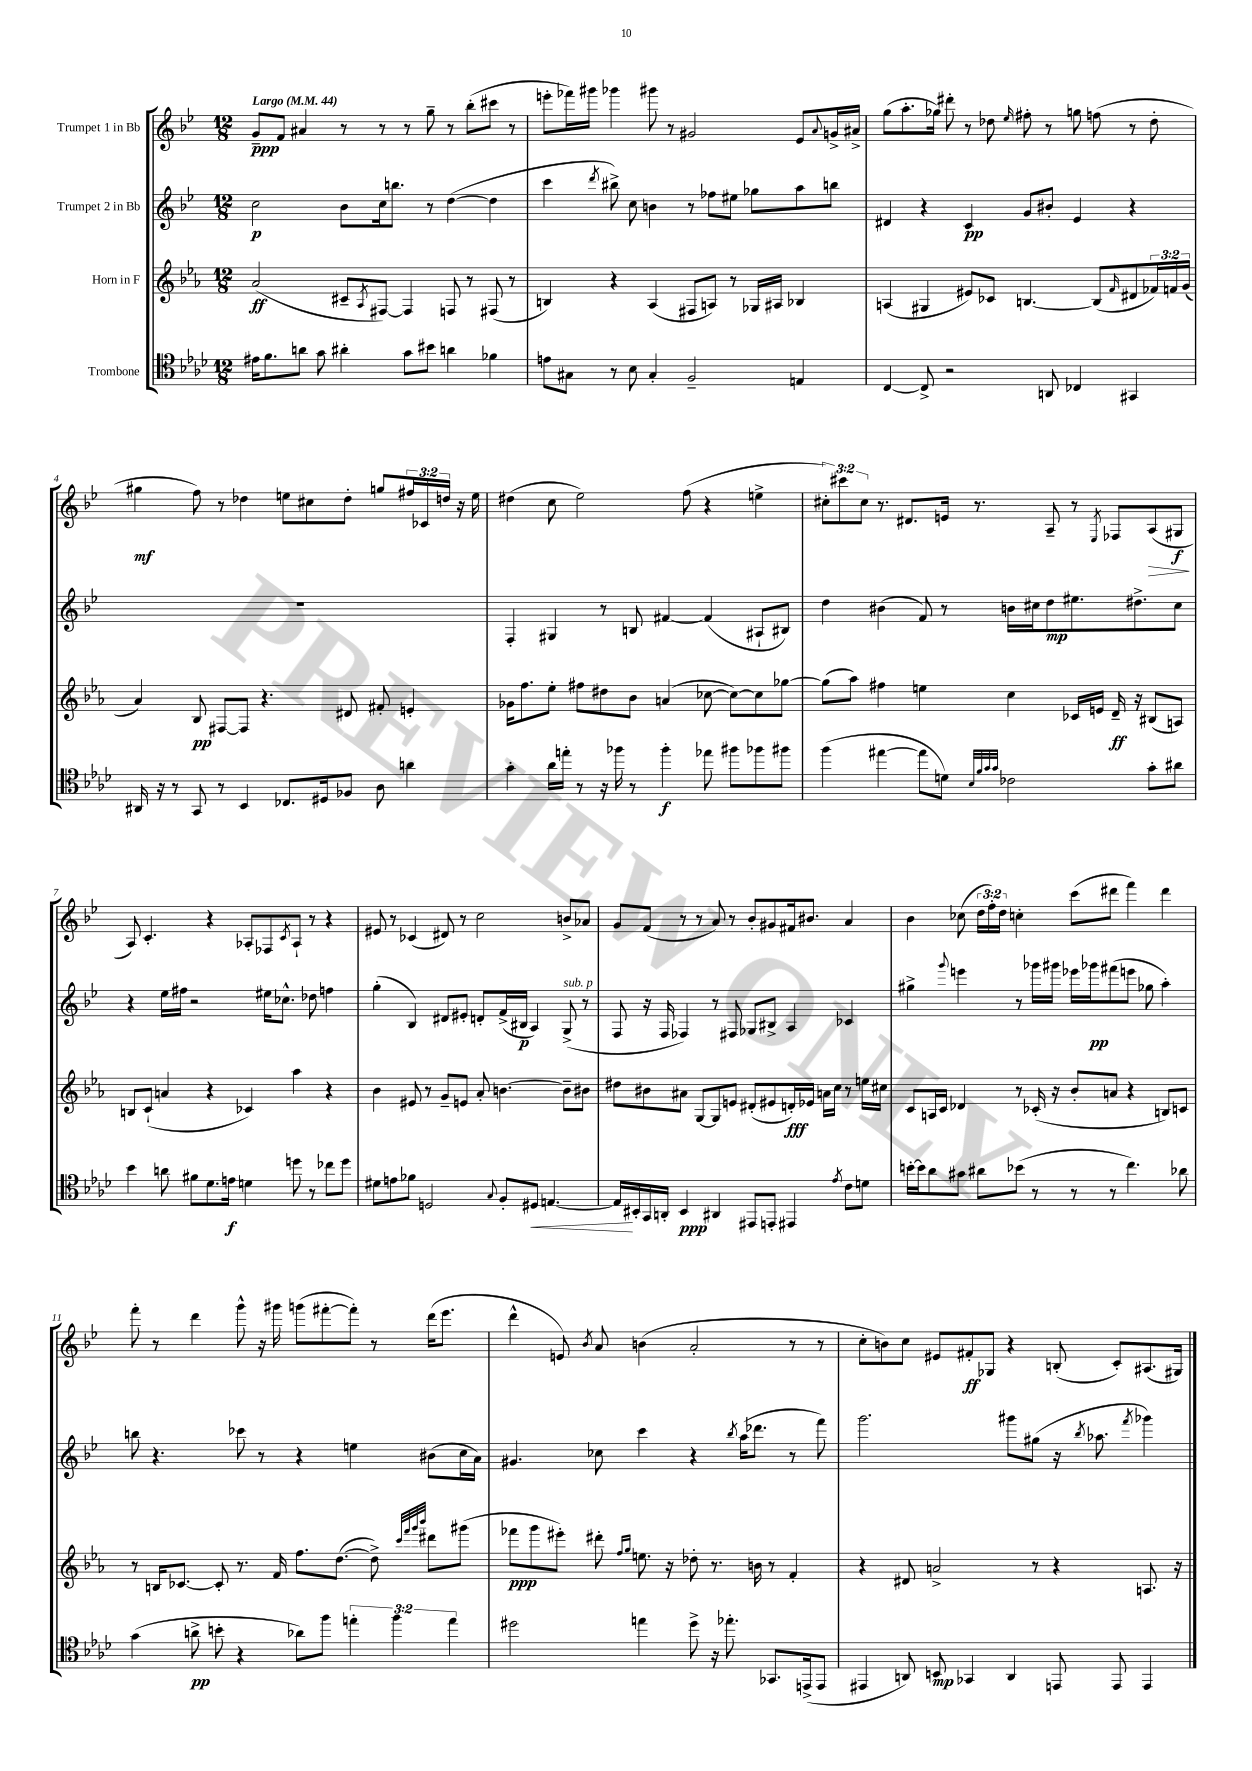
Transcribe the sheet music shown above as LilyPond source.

<<
\new StaffGroup <<
\new Staff = "s0" \with { instrumentName = "Trumpet 1 in Bb" } {
    \clef treble \key bes \major \numericTimeSignature \time 12/8 \override Staff.TupletNumber.text = #tuplet-number::calc-fraction-text \tempo "Largo" 4 = 44
    g'8--\ppp f'8 ais'4 r8 r8 r8 g''8-- r8 bes''8-.( cis'''8 r8 |
    e'''8-. fes'''16) gis'''16 ges'''4 gis'''8 r8 gis'2 ees'8 \appoggiatura { a'8 } g'16-> ais'16-> |
    g''8( a''8.-. ges''16) dis'''8-. r8 des''8 \grace { ees''16 } fis''8-. r8 g''8 f''8( r8 des''8-. |
    gis''4\mf f''8) r8 des''4 e''8 cis''8 des''8-. g''8 \tuplet 3/2 { fis''16 ces'16 d''16 } r16 e''16 |
    dis''4( c''8 ees''2) f''8( r4 e''4-> |
    \tuplet 3/2 { cis''8-.) cis'''8 cis''8 } r8. dis'8. e'16 r8. a8-- r8 \acciaccatura { ees8 } fes8 a8\>( gis8\f\! |
    a8) c'4.-. r4 aes8-. fes8 \acciaccatura { c'8 } aes8-! r8 r4 |
    eis'8 r8 ces'4( dis'8) r8 c''2 b'8-> aes'8 |
    g'8 f'8( r8 r8 a'8) r8 bes'8-. gis'8 fis'16 bis'8. a'4 |
    bes'4 ces''8( \tuplet 3/2 { d''16 f''16-.) d''16 } c''4-. c'''8( dis'''8 f'''4) dis'''4 |
    f'''8-. r8 d'''4 g'''8-^ r16 gis'''16 g'''8( fis'''8~-. fis'''8-.) r8 d'''16( ees'''8. |
    d'''4-^ e'8) \acciaccatura { bes'8 } a'8 b'4( a'2-. r8 r8 |
    c''8-. b'8) c''8 eis'8 fis'8-.\ff ges8 r4 b8-.( c'8-.) ais8.( gis16) \bar "|." |
}
\new Staff = "s1" \with { instrumentName = "Trumpet 2 in Bb" } {
    \clef treble \key bes \major \numericTimeSignature \time 12/8
    c''2\p bes'8 c''16 b''8. r8 d''4~( d''4 |
    c'''4 \acciaccatura { d'''8 } bis''8->) c''8 b'4 r8 fes''8 eis''8 ges''8 a''8 b''8 |
    dis'4 r4 c'4\pp g'8 bis'8-. ees'4 r4 |
    R1. |
    f4-. gis4 r8 b8 fis'4~ fis'4( ais8-! bis8) |
    d''4 bis'4( f'8) r8 b'16 cis''16 d''8\mp eis''8. dis''8.-> cis''8 |
    r4 ees''16 fis''16 r2 eis''16 ces''8.-^ des''8 f''4 |
    g''4-.( bes4) dis'8 eis'8-. d'8-. f'16->( bis16\p a4) g8->^\markup { \italic "sub. p" }( r8 |
    f8 r16 f16 fes4) r8 fis8 ges8 bis8-> a4 ces'4 |
    gis''4-> \appoggiatura { g'''8 } e'''4 r8 ges'''16 gis'''16 ees'''16 ges'''16\pp fis'''8( e'''8 ges''8 a''4-.) |
    b''8 r4. ces'''8 r8 r4 e''4 bis'8( c''16 a'16) |
    gis'4. ces''8 c'''4 r4 \acciaccatura { bes''8 } a''16( des'''8. r8 f'''8) |
    g'''2. gis'''8 gis''8( r16 \acciaccatura { bes''8 } aes''8. \acciaccatura { f'''8 } ges'''4) \bar "|." |
}
\new Staff = "s2" \with { instrumentName = "Horn in F" } {
    \clef treble \key ees \major \numericTimeSignature \time 12/8 \override Staff.TupletNumber.text = #tuplet-number::calc-fraction-text
    aes'2\ff( cis'8-- \acciaccatura { aes8 } fis8~) fis4 f8 r8 fis8( r8 |
    b4) r4 aes4( fis8 a8) r8 ges16 ais16 bes4 |
    a4( gis4 eis'8) ces'8 b4.~ b8( \grace { f'16 } dis'8 \tuplet 3/2 { fes'16) f'16 g'16( } |
    aes'4) bes8\pp fis8~ fis8 r4. dis'8 fis'8-. e'4-. |
    ges'16 f''8. ees''8-. fis''8 dis''8 bes'8 a'4( ces''8~ ces''8~) ces''8 ges''8~ |
    ges''8( aes''8) fis''4 e''4 c''4 ces'16 e'16 d'16--\ff r16 bis8( a8) |
    b8 c'8-!( a'4 r4 ces'4) aes''4 r4 |
    bes'4 eis'8 r8 g'8-- e'8 aes'8-. b'4.~ b'8-- bis'8 |
    dis''8 bis'8 ais'8 g8~ g8 e'8 dis'8-.( eis'8 d'16-.\fff) ees'16 a'16 c''16 r8 e''16 cis''16 |
    c'8 a16 c'16 des'4 r8 ces'16-.( r16 bes'8-. a'8 r4 b8) c'8 |
    r8 b16 ces'8.~ ces'8-. r8. f'16 f''8. d''8.~( d''8->) \grace { c'''32 f'''32 g'''32 bes'''32 } dis'''8 gis'''8( |
    fes'''8\ppp g'''8 eis'''8-.) dis'''8-. \grace { f''16 g''16 } e''8. r16 des''8-. r8. b'16 r8 f'4-. |
    r4 dis'8 a'2-> r8 r4 a8. r16 \bar "|." |
}
\new Staff = "s3" \with { instrumentName = "Trombone" } {
    \clef tenor \key aes \major \numericTimeSignature \time 12/8 \override Staff.TupletNumber.text = #tuplet-number::calc-fraction-text
    eis'16 f'8. a'8 g'8 ais'4-. g'8 bis'8 a'4 fes'4 |
    e'8 gis8 r8 bes8 gis4-. f2-- e4 |
    c4~ c8-> r2 a,8 ces4 gis,4 |
    ais,16 r16 r8 g,8 r8 bes,4 ces8. dis16 fes8 aes8 a'4 |
    g'4-. aes'16 e''16-. r8 r16 fes''16 r8 fes''4-.\f ees''8 fis''8 fes''8 fis''8 |
    f''4( eis''4~ eis''8 d'8) \grace { bes32 f'32 g'32 g'32 } ces'2 g'8-. ais'8 |
    bes'4 a'8 fis'8 des'8. e'16\f d'4 d''8 r8 ces''8 d''8 |
    dis'8 e'8 fes'8 d2 \appoggiatura { g8 } f8-. dis8\< e4.~ |
    e16\! bis,16-. g,16 a,16-. bis,4\ppp ais,4 eis,8 e,8-. eis,4 \acciaccatura { ees'8 } c'8 d'8 |
    b'16~-. b'16 aes'8 gis'8 ais'8 bes'8( r8 r8 r8 c''4.) aes'8 |
    g'4( a'8->\pp b'8-. r4 aes'8) f''8 \tuplet 3/2 { e''4-. f''4 e''4 } |
    dis''2 e''4 dis''8-> r16 ees''8.-. ges,8. e,16->( e,8 |
    eis,4 a,8) b,8\mp ges,4 a,4 e,8 e,8 e,4 \bar "|." |
}
>>
>>
